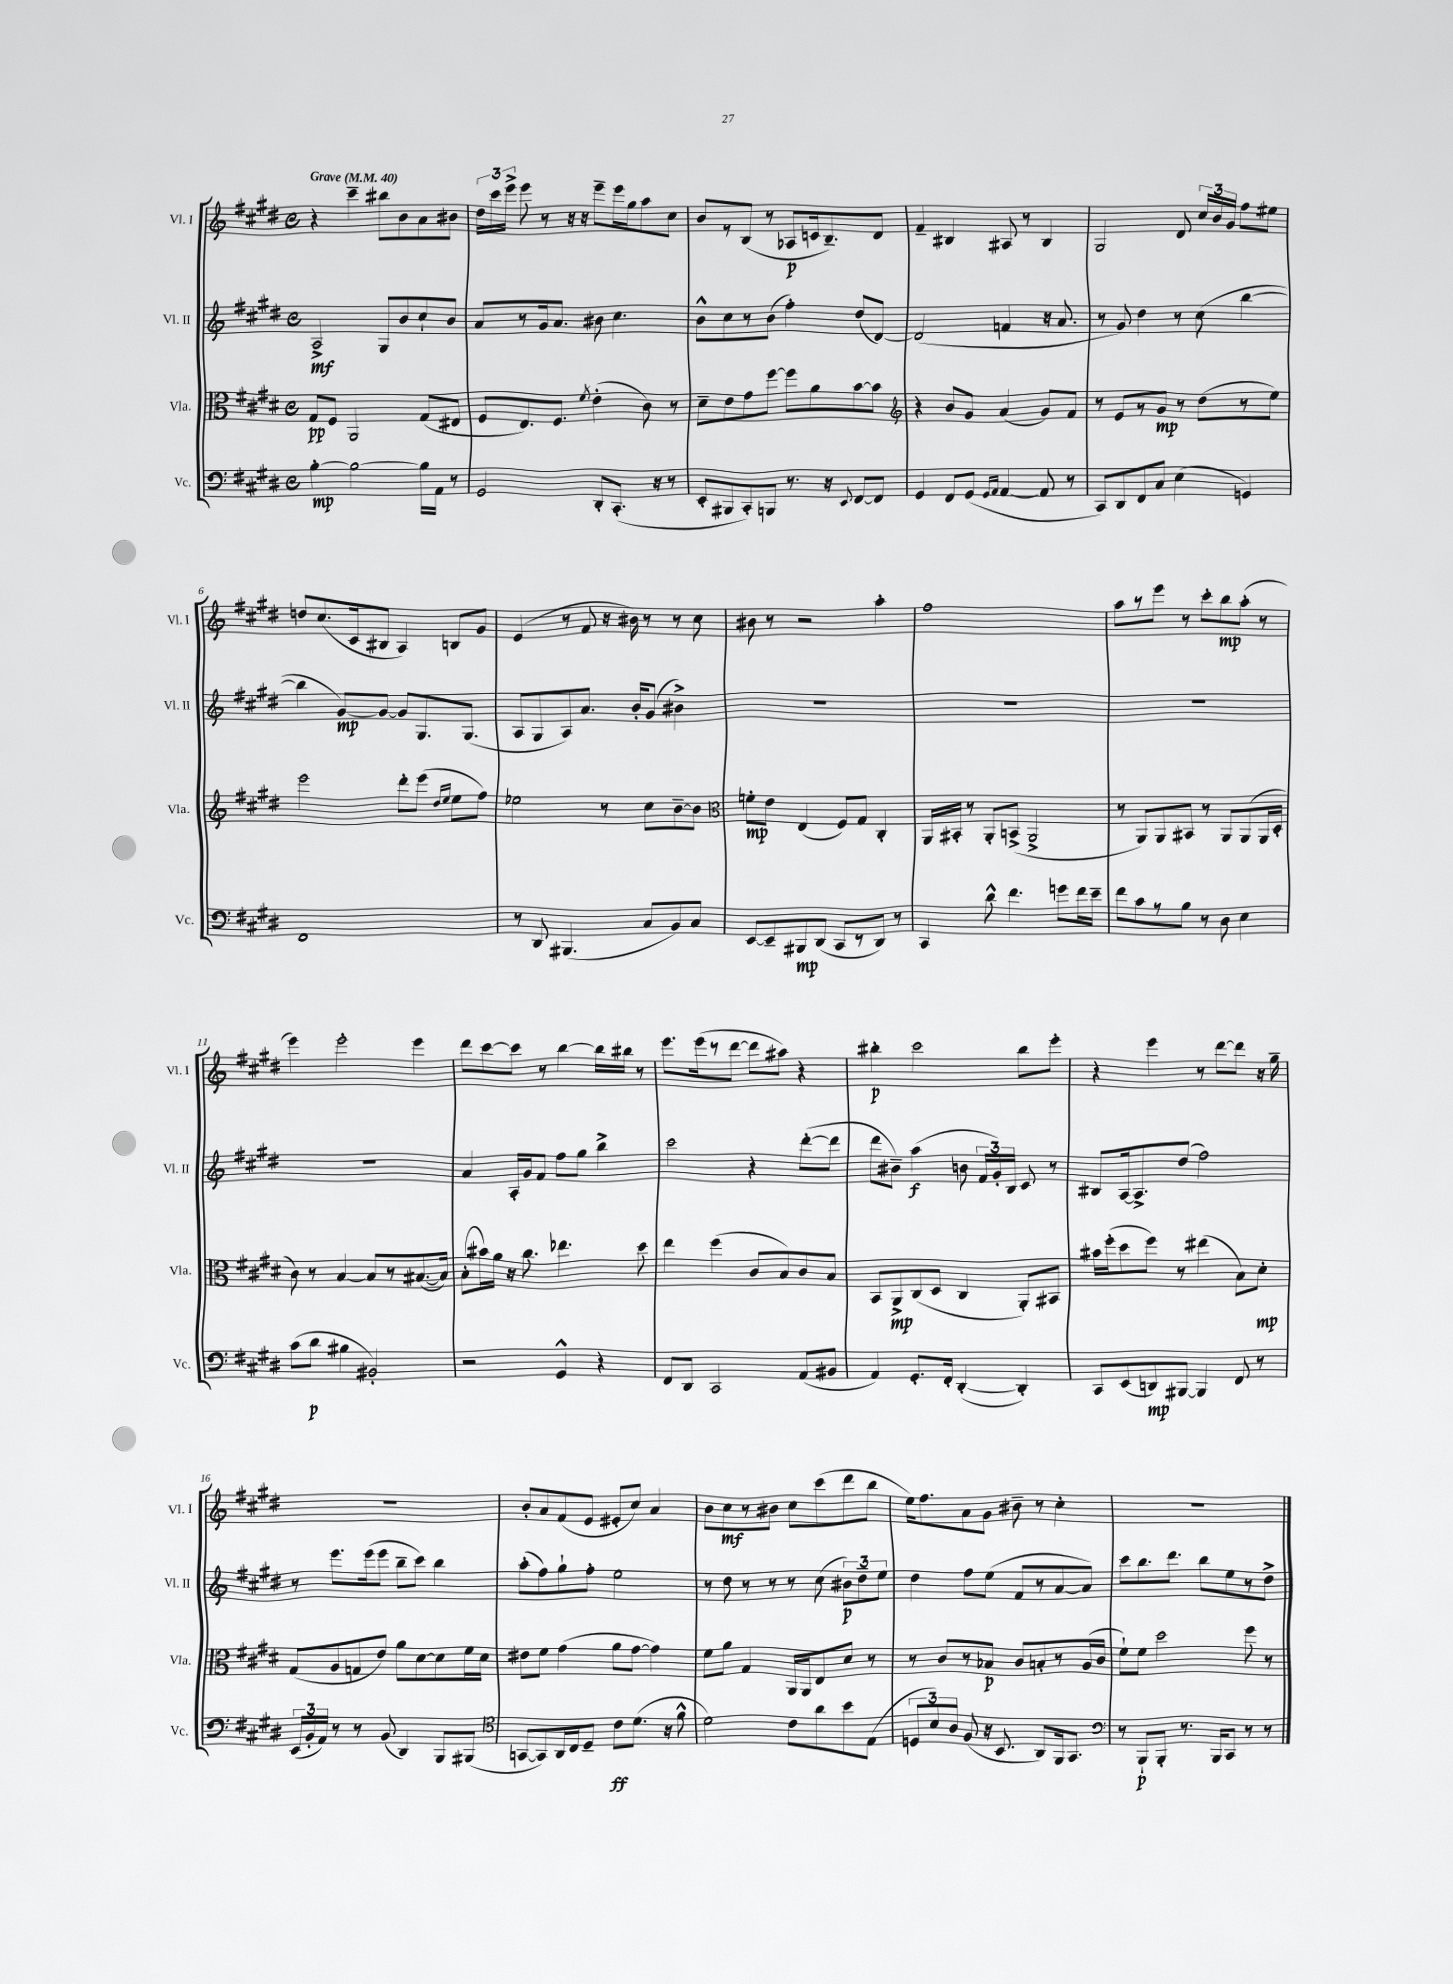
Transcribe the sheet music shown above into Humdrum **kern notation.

**kern	**kern	**kern	**kern
*staff4	*staff3	*staff2	*staff1
*clefF4	*clefC3	*clefG2	*clefG2
*k[f#c#g#d#]	*k[f#c#g#d#]	*k[f#c#g#d#]	*k[f#c#g#d#]
*M4/4	*M4/4	*M4/4	*M4/4
*met(c)	*met(c)	*met(c)	*met(c)
*MM40	*MM40	*MM40	*MM40
[4B'\	8G#/L	2A^/	4r
.	8F#/J	.	.
2B\_	2AA/	.	4ccc#~\
.	.	8G#/L	8bb#\L
.	.	8b/	8b\
16B\]LL	(8G#/L	8cc#`/	8a\
16AA\JJ	.	.	.
8r	8E#/J	8b/J	8b#\J
=	=	=	=
2GG#/	8F#/L	8a/L	24dd#\LL
.	.	.	24ccc#\
.	.	.	24eee^\JJ
.	8.E/)	8r	8eee\
.	.	16g#/k	8r
.	8.F#/J	8.a/J	.
.	.	.	16r
.	.	.	16r
.	8qf#/	.	.
8DD#'/L	(4e'\	8b#\	8eee~\L
(8.CC#'/J	.	4.cc#\	16eee\L
.	.	.	16gg#\J
.	8c#\)	.	8aa\
16r	.	.	.
8r	8r	.	8cc#\J
=	=	=	=
8EE'/L	8d#~\L	8b^^\L	8b/L
8BBB#/	8e\	8cc#\	8r
8CC#'/)	8g#\	8r	(8B/J
8BBB/J	[8ff#\J	(8b\J	8r
8.r	8ff#\]L	4ff#'\)	8A-/L
.	8a\	.	16c/k
16r	.	.	8.B~/)
8qqEE/	.	.	.
[8FF#/L	[8b\	(8dd#/L	.
8FF#/]J	8b\]J	[8d#/J)	8d#/J
=	=	=	=
*	*clefG2	*	*
4GG#/	4r	(2d#/]	4f#~/
8FF#/L	8b/L	.	4B#/
(8GG#/J	8g#/J	.	.
16qqGG#/LL	.	.	.
16qqAA/JJ	.	.	.
[4AA/	(4a/	4f/	8A#/
.	.	.	8r
8AA/]	8g#/L)	16r	4B#/
.	.	8.a/	.
8r	8f#/J	.	.
=	=	=	=
8CC#/L)	8r	8r	2G#/
8DD#/	8e/L	8g#/)	.
8FF#/	8r	4dd#\	.
8C#/J	8g#/J	.	.
(4E\	8r	8r	8d#/
.	(8dd#\L	(8cc#\	24cc#/LL
.	.	.	24b/
.	.	.	24g#/JJ
4GG/)	8r	[4bb\	8ff#\L
.	8ee\J)	.	8ee#\J
=	=	=	=
1FF#	2eee\	4bb\]	8dd/L
.	.	.	(8.cc#/
.	.	[8g#/L)	.
.	.	.	16c#/k
.	.	8g#/_J	8B#/J
.	8ddd#'\L	8g#/]L	4A/)
.	(8eee\J	8.G#/	.
.	16qqdd#/LL	.	.
.	16qqee/JJ	.	.
.	8ee\L	.	8B/L
.	.	(8.G#/J	.
.	8ff#\J)	.	8g#/J
=	=	=	=
8r	2ee-\	8A/L	(4e/
8DD#/	.	8G#/	.
(4.BBB#/	.	8A/)	8r
.	.	8.a/J	8f#/
.	8r	.	16r
.	.	16b'/LK	16b#\)
8C#/L	8cc#\L	(8g#/J	8r
8BB/)	[8b~\	4b#^\)	8r
8C#/J	8b\]J	.	8cc#\
=	=	=	=
*	*clefC3	*	*
[8EE/L	8f'\L	1r	8b#\
8EE~/]	8e\J	.	8r
8BBB#/	(4E/	.	2r
(8DD#/J	.	.	.
8CC#/L	8F#/L)	.	.
8r	8G#/J	.	.
8DD#/J)	4C#'/	.	4aa'\
8r	.	.	.
=	=	=	=
4CC#/	16AA/LL	1r	1ff#
.	16BB#'/JJ	.	.
.	8r	.	.
8d#^^\	8AA'/L	.	.
4.f#\	(8BB^/J	.	.
.	2AA^/	.	.
8g\L	.	.	.
16f#\L	.	.	.
16e~\JJ	.	.	.
=	=	=	=
8f#\L	8r	1r	8aa\L
8c#\	8AA/L)	.	8r
8r	8AA/	.	8eee\J
8B\J	8BB#/J	.	8r
8r	8r	.	8ccc#'\L
8D#\	8AA/L	.	8bb\
4E\	(8AA/	.	(8aa'\J
.	16AA/L	.	8r
.	16D#'/JJ	.	.
=	=	=	=
(8c#\L	8c#\)	1r	4eee\)
8d#\J	8r	.	.
4B#\	[4B/	.	2eee'\
2BB#'/)	8B/]L	.	.
.	8r	.	.
.	([8.B#/	.	4eee\
.	16B#/]Jk)	.	.
=	=	=	=
2r	(8B'\L	4a/	8ddd#\L
.	16b#\L)	.	[8ccc#\
.	16a\JJ	.	.
.	16r	16A'/LL	8ccc#\]J
.	8.cc#\	16g#/J	.
.	.	8f#/J	8r
4GG#^^/	4.ee-\	8ff#\L	[4bb\
.	.	8gg#\J	.
4r	.	4bb^\	16bb\]LL
.	.	.	16bb#\JJ
.	8dd#\	.	8r
=	=	=	=
8FF#/L	4ee\	2ccc#\	8.eee\L
8DD#/J	.	.	.
.	.	.	(16eee\k
2CC#/	(4ff#\	.	8r
.	.	.	[8ddd#\J
.	8c#/L	4r	8ddd#\]L
.	8B/)	.	8aa#\J)
(8AA/L	8c#/	([8ddd#'\L	4r
8BB#/J	8B/J	8ddd#\]J	.
=	=	=	=
4AA/)	8BB/L	8ddd#\L	4bb#'\
.	8AA^/	8b#~\J)	.
8.GG#'/L	(8C#/	(4aa\	2ccc#\
.	8D#/J	.	.
16FF#'/Jk	.	.	.
([4DD#'/	4C#/	8b\	.
.	.	24f#/LL	.
.	.	24g#'/)	.
.	.	24B/JJ	.
4DD#'/])	8AA'/L)	8c#/	8bb#\L
.	8BB#/J	8r	8eee'\J
=	=	=	=
8CC#/L	16b#\LL	8B#/L	4r
.	(16ff#'\J	.	.
(8EE/	8dd#\	[16A/k	.
.	.	8.A^/]	.
8DD/)	8ff#\J)	.	4eee\
[8BBB#/J	8r	(8dd#/J	.
4BBB#/]	(4ee#\	2ff#\)	8r
.	.	.	[8ddd#\L
8FF#/	8B\L)	.	8ddd#\]J
8r	8d#'\J	.	16r
.	.	.	16gg#~\
=	=	=	=
(24EE/LL	(8G#/L	8r	1r
24BB'/	.	.	.
24AA/JJ)	.	.	.
8r	8A/	8.eee\L	.
8r	8G/	.	.
.	.	(16eee\k	.
(8BB/	8e/J)	8eee\J	.
4DD#/)	8a\L	8bb~\L	.
.	[8d#\	8ccc#\J)	.
8BBB/L	8d#\]	4bb\	.
(8BBB#/J	16f#\L	.	.
.	16d#\JJ	.	.
=	=	=	=
*clefC4	*	*	*
[8GG/L	8e#\L	(8aa'\L	8b'/L
8GG/])	8f#\J	8ff#\)	8a/
16AA/L	(4g#\	8gg#`\	(8f#/
16C#/J	.	.	.
8D#~/J	.	8ff#'\J	8e/J
8c#\L	8a\L	2ee\	8e#'/L
(8.d#\J	[8g#\J	.	8cc#/J)
.	4g#\])	.	4a/
16r	.	.	.
8f#^^\	.	.	.
=	=	=	=
2d#\)	8f#\L	8r	8b\L
.	8a\J	8dd#\	8cc#\
.	4G#/	8r	8r
.	.	8r	8b#\J
8c#\L	16AA/LL	8r	8cc#\L
.	16AA/J	.	.
8a\	8E/	(8cc#\	(8ccc#\
8b\	8d#/J	12b#\L)	8ddd#\
.	.	12dd#~\	.
(8E\J	8r	.	8bb\J
.	.	12ee\J	.
=	=	=	=
12D/L	8r	4dd#\	16ee\LK)
.	.	.	8.ff#\
12B/)	.	.	.
.	8c#/L	.	.
12A/J	.	.	.
(8F#/	8r	8ff#\L	8a\
16r	8B-/J	(8ee\J	8g#\J
8.BB/	.	.	.
.	8c#/L	8f#/L	8b#~\
8AA/L)	8B'/	8r	8r
16FF#/k	8r	[8a/	4cc#'\
8.GG#/J	.	.	.
.	(16A/L	8a/]J)	.
.	16c#/JJ	.	.
=	=	=	=
*clefF4	*	*	*
8r	8f#`\L)	8ccc#\L	1r
8BBB`/L	8f#\J	8.bb\	.
8BBB'/J	2dd#\	.	.
.	.	8.ddd#\J	.
8.r	.	.	.
.	.	8bb\L	.
16BBB/LK	.	.	.
8CC#/J	.	8ee\	.
8r	8ff#\	8r	.
8r	8r	8dd#^\J	.
==	==	==	==
*-	*-	*-	*-
